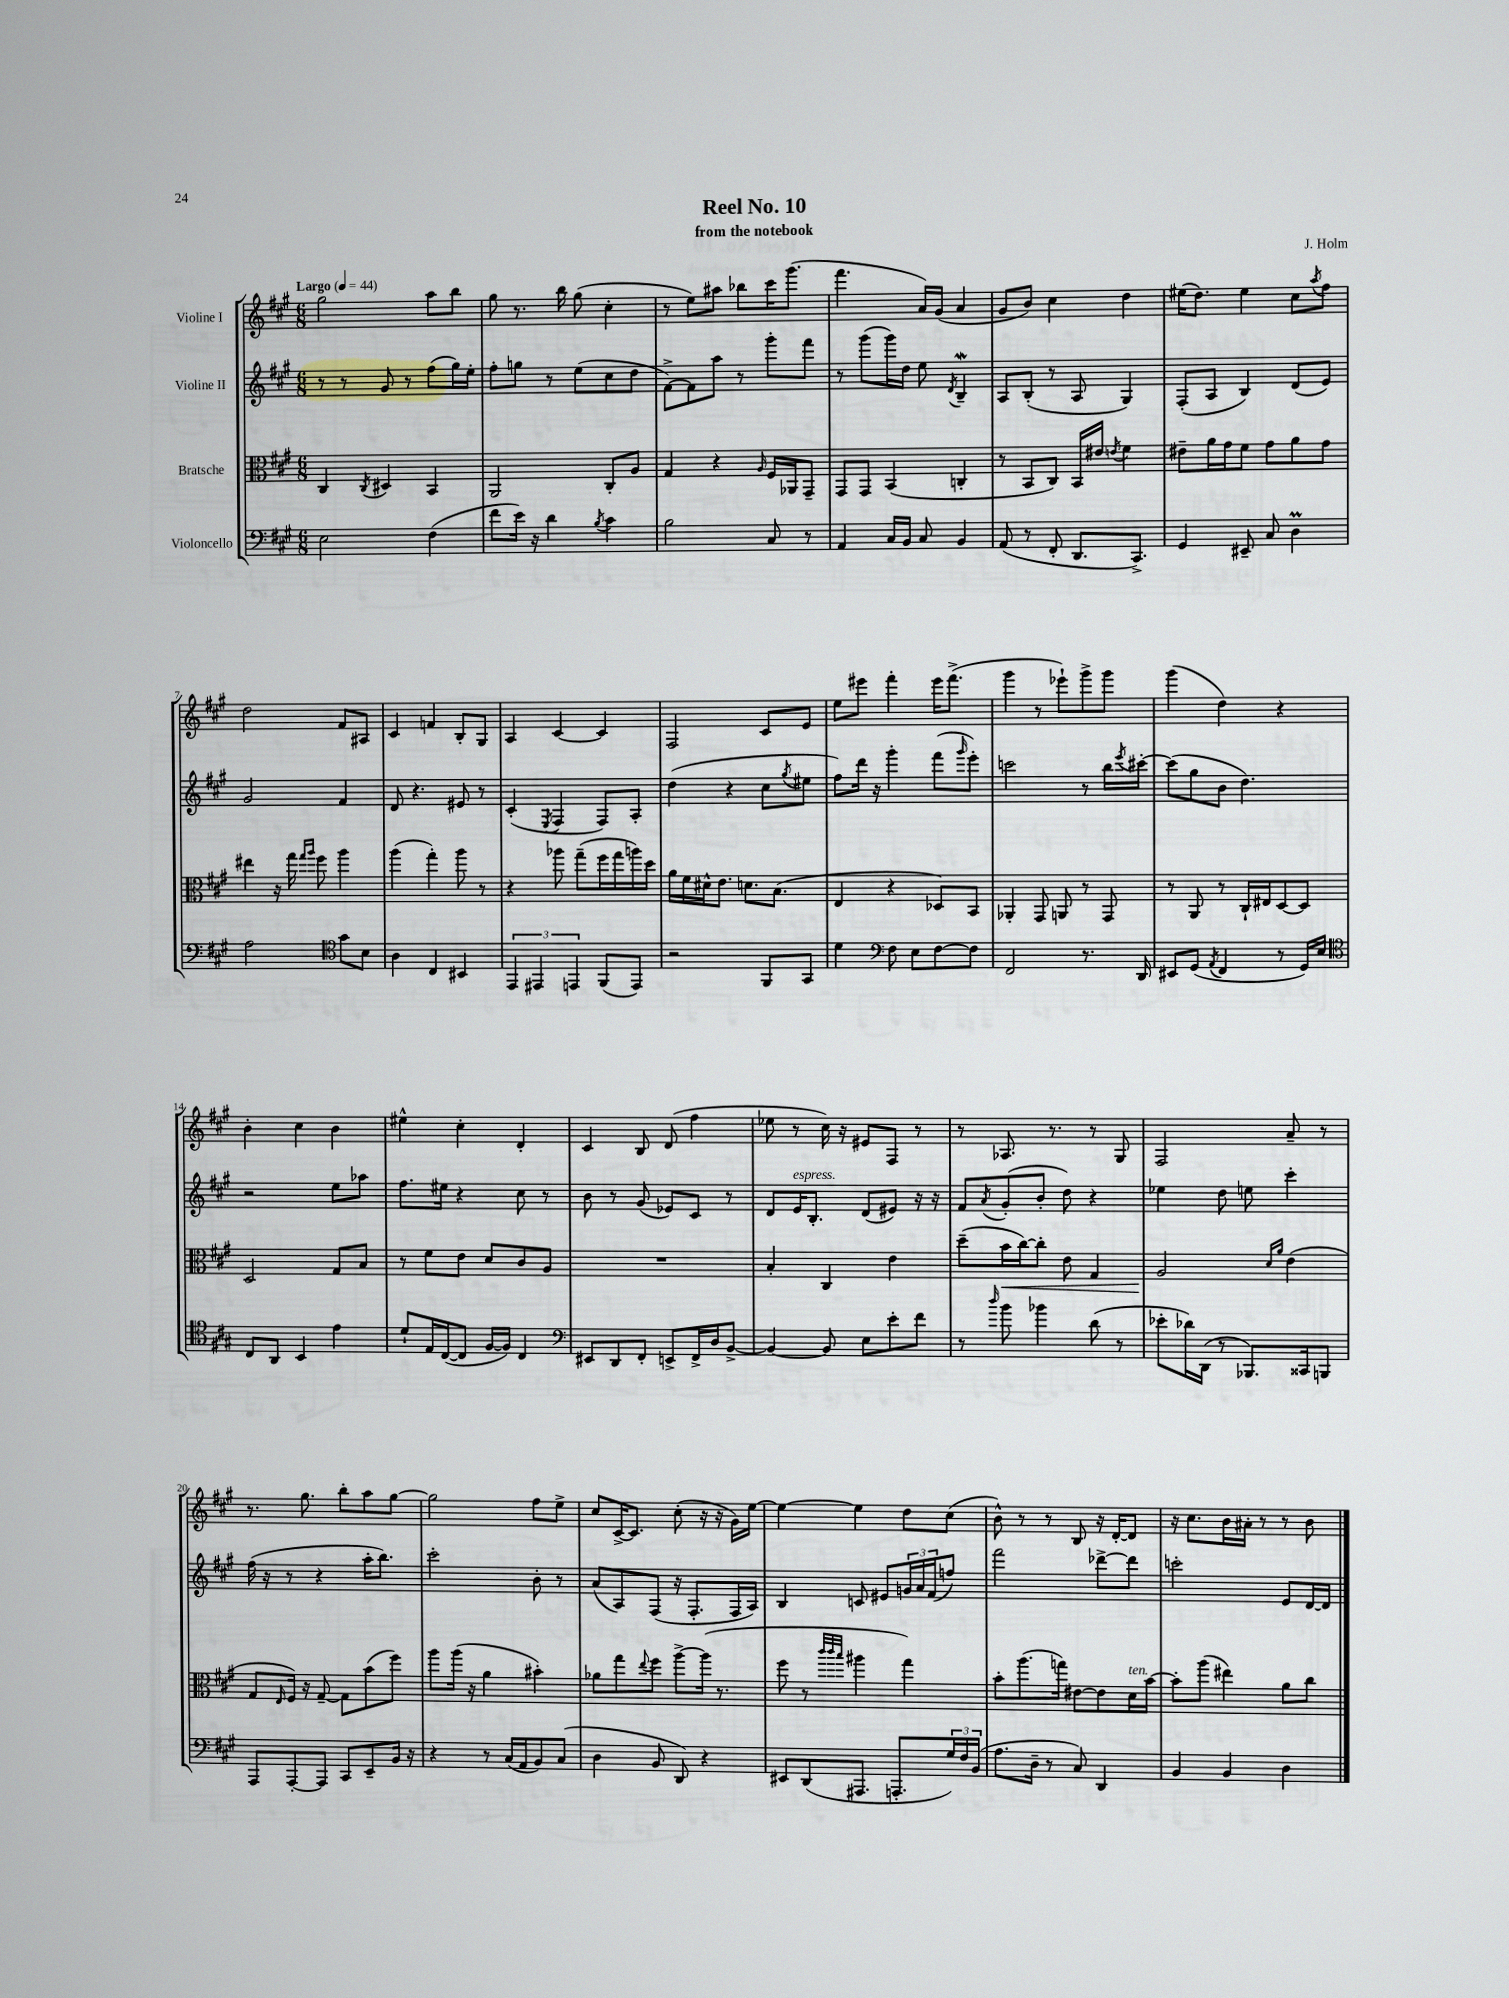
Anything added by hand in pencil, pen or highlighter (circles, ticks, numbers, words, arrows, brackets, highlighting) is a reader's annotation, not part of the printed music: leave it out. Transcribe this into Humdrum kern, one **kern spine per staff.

**kern	**kern	**kern	**kern
*staff4	*staff3	*staff2	*staff1
*clefF4	*clefC3	*clefG2	*clefG2
*k[f#c#g#]	*k[f#c#g#]	*k[f#c#g#]	*k[f#c#g#]
*M6/8	*M6/8	*M6/8	*M6/8
*MM44	*MM44	*MM44	*MM44
2E	4C#	8r	2gg#
.	.	8r	.
.	8qC#	.	.
.	4D#	8g#	.
.	.	8r	.
(4F#	4BB	(8ff#	8aa
.	.	16gg#)	8bb
.	.	16ee'	.
=	=	=	=
8f#	2AA	8ff#'	8gg#
16e)	.	8gg	8.r
16r	.	.	.
4d	.	8r	.
.	.	.	16bb
.	.	(8ee	(8gg#
8qB	.	.	.
4c#	8C#'	8cc#	4cc#'
.	8A	8dd	.
=	=	=	=
2B	4G#	[8f#^)	8r
.	.	8f#]	8ee)
.	4r	8aa	8aa#
.	.	8r	8bb-
.	16qqA	.	.
8C#	16F#	8ggg#'	16ccc#
.	16AA-	.	(8.ggg#
8r	8GG#~	8fff#	.
=	=	=	=
4AA	8GG#	8r	4.fff#
.	8GG#	(8ggg#	.
16C#	(4BB	16ggg#)	.
16BB	.	16dd	.
8C#	.	8ee	16a)
.	.	.	(16g#
.	.	8qd	.
4BB	4C'	4B~	4a
=	=	=	=
(8AA	8r	8A	8g#
8r	8BB	(8B'	8b)
8FF#'	8C#)	8r	4cc#
8.DD	16BB	8A	.
.	16e#	.	.
.	8qe	.	.
.	4f#	4G#)	4dd
8.CC#^)	.	.	.
=	=	=	=
4GG#	8e#~	(8F#'	(16ee#
.	.	.	8.dd)
.	16a	8A	.
.	16g#	.	.
8EE#~	8f#	4B)	4ee#
8C#	8g#	.	.
4D	8a	(8d	8cc#
.	.	.	8qaa
.	8g#	8e)	8ff#
=	=	=	=
2A	4ee#	2g#	2dd
.	16r	.	.
.	16gg#	.	.
.	16qqgg#	.	.
.	16qqaa	.	.
.	8ff#	.	.
*clefC4	*	*	*
8g#	4aa	4f#	8f#
8B	.	.	8A#
=	=	=	=
4A	(4aa	8d	4c#
.	.	4.r	.
4C#	4gg#')	.	4f
4BB#	8aa	8e#	8B'
.	8r	8r	8G#
=	=	=	=
6EE	4r	(4c#'	4A
6EE#	.	.	.
.	.	8qE	.
.	8aa-	4F#	[4c#
6EE	.	.	.
.	(8gg#~	.	.
(8FF#	16ff#	8F#)	4c#]
.	16gg#	.	.
8EE)	16aa)	8A'	.
.	16dd	.	.
=	=	=	=
2r	16a	(4dd	2F#
.	16f#	.	.
.	16d#^^	.	.
.	8.e	.	.
.	.	4r	.
.	8.d	.	.
8FF#	.	8cc#	8c#
.	(8.B	.	.
.	.	8qgg#	.
8GG#	.	8ee#	8e
=	=	=	=
4d	4E	8ff#)	8ee
.	.	16ddd	8eee#
.	.	16r	.
*clefF4	*	*	*
8F#	4r	4ggg#'	4fff#'
8E	.	.	.
[8F#	8D-)	(8fff#	16eee#
.	.	.	(8.fff#^
.	.	16qqggg#	.
8F#]	8BB	8eee')	.
=	=	=	=
2FF#	4AA-'	2ccc	4ggg#
.	8GG#	.	8r
.	8AA	.	8eee-`)
8.r	8r	8r	8ggg#^
.	8GG#	16bb	8ggg#
.	.	8qeee	.
16DD	.	[16ccc#'	.
=	=	=	=
8EE#	8r	(8ccc#]	(4ggg#
(8GG#	8AA	8gg#	.
8qAA	.	.	.
4FF#	8r	8b	4dd)
.	16C#`	4.dd)	.
.	16E#	.	.
8r	[8D	.	4r
16GG#)	8D]	.	.
16E	.	.	.
=	=	=	=
*clefC4	*	*	*
8C#	2D	2r	4b'
8AA	.	.	.
4BB	.	.	4cc#
4e	8G#	8ee	4b
.	8B	8aa-	.
=	=	=	=
8d`	8r	8.ff#	4ee#^^
16E	8f#	.	.
([16C#	.	16ee#	.
8C#]	8e	4r	4cc#'
[16F#	8d	.	.
16F#])	.	.	.
4C#	8c#	8cc#	4d'
.	8A	8r	.
=	=	=	=
*clefF4	*	*	*
8EE#	2.r	8b	4c#
8DD	.	8r	.
8FF#'	.	(8g#	8B
8EE^	.	8e-)	(8d
16FF#^	.	8c#	4ff#
16D	.	.	.
[8BB^	.	8r	.
=	=	=	=
4BB_	4B'	8d	8ee-
.	.	16e	8r
.	.	8.B'	.
8BB]	4C#	.	16cc#)
.	.	.	16r
8E	.	(8d	8e#
8e'	4e	8e#)	8F#
8f#	.	16r	8r
.	.	16r	.
=	=	=	=
8r	(8dd~	8f#	8r
16qqdd	.	8qa	.
8b	16b	(8g#'	8.A-
.	[16cc#)	.	.
4b-	8cc#']	8b'	.
.	.	.	8.r
.	8e	8dd)	.
(8d	4G#	4r	8r
8r	.	.	8G#
=	=	=	=
8e-'	2A	4ee-	2F#
16d-)	.	.	.
(16DD	.	.	.
8r	.	8dd	.
8.BBB-)	.	8ee	.
.	16qqd	.	.
.	16qqa	.	.
.	(4e	4ccc#'	8a~
16CC##	.	.	.
8BBB	.	.	8r
=	=	=	=
8AAA	8G#	(16ff#	8.r
.	.	16r	.
.	16qqE	.	.
[8AAA'	16F#)	8r	.
.	16r	.	8.gg#
8AAA]	[8G#~	4r	.
8CC#	8G#]	.	8bb'
8EE~	(8b	16aa'	8aa
.	.	8.bb)	.
16BB	8ff#)	.	[8gg#
16r	.	.	.
=	=	=	=
4r	8aa	2ccc#'	2gg#]
.	(16aa	.	.
.	16r	.	.
8r	4a	.	.
(16C#	.	.	.
16AA	.	.	.
8BB)	4b#')	8b'	8ff#
(8C#	.	8r	8ee^
=	=	=	=
4D	8a-	(8a	8cc#
.	8gg#	8A)	[16c#^
.	.	.	8.c#]
.	8qqee	.	.
8BB	8ff#	(8F#	.
8DD)	[8aa^	16r	(8cc#'
.	.	8.F#'	.
4r	(16aa]	.	16r
.	8.r	.	16r
.	.	16F#	16g#)
.	.	16A)	[16ee
=	=	=	=
8EE#	8ff#	4B	4ee_
(8DD	8r	.	.
.	32qqccc#	.	.
.	32qqccc#	.	.
.	32qqbb	.	.
8.AAA#	4aa#	8c	4ee]
.	.	8e#	.
8.AAA'	.	.	.
.	4gg#)	24g	8dd
.	.	24a	.
.	.	(24f#	.
24G#)	.	8ff)	(8cc#
24F#	.	.	.
(24BB	.	.	.
=	=	=	=
8.A	8b'	2fff#	8b^^)
.	(8.aa	.	8r
16D~	.	.	.
8r	.	.	8r
.	16gg)	.	.
8C#)	[8e#	.	8B
4DD	8e#]	[8ddd-^	16r
.	.	.	[16d'
.	16d	8ddd-]	8d]
.	[16b	.	.
=	=	=	=
4BB	8b']	2ccc'	16r
.	.	.	8.cc#
.	(8aa	.	.
4BB	4ee#)	.	16b
.	.	.	16a#'
.	.	.	8r
4D	8a	8e	8r
.	8cc#	[16d	8b
.	.	16d]	.
==	==	==	==
*-	*-	*-	*-
